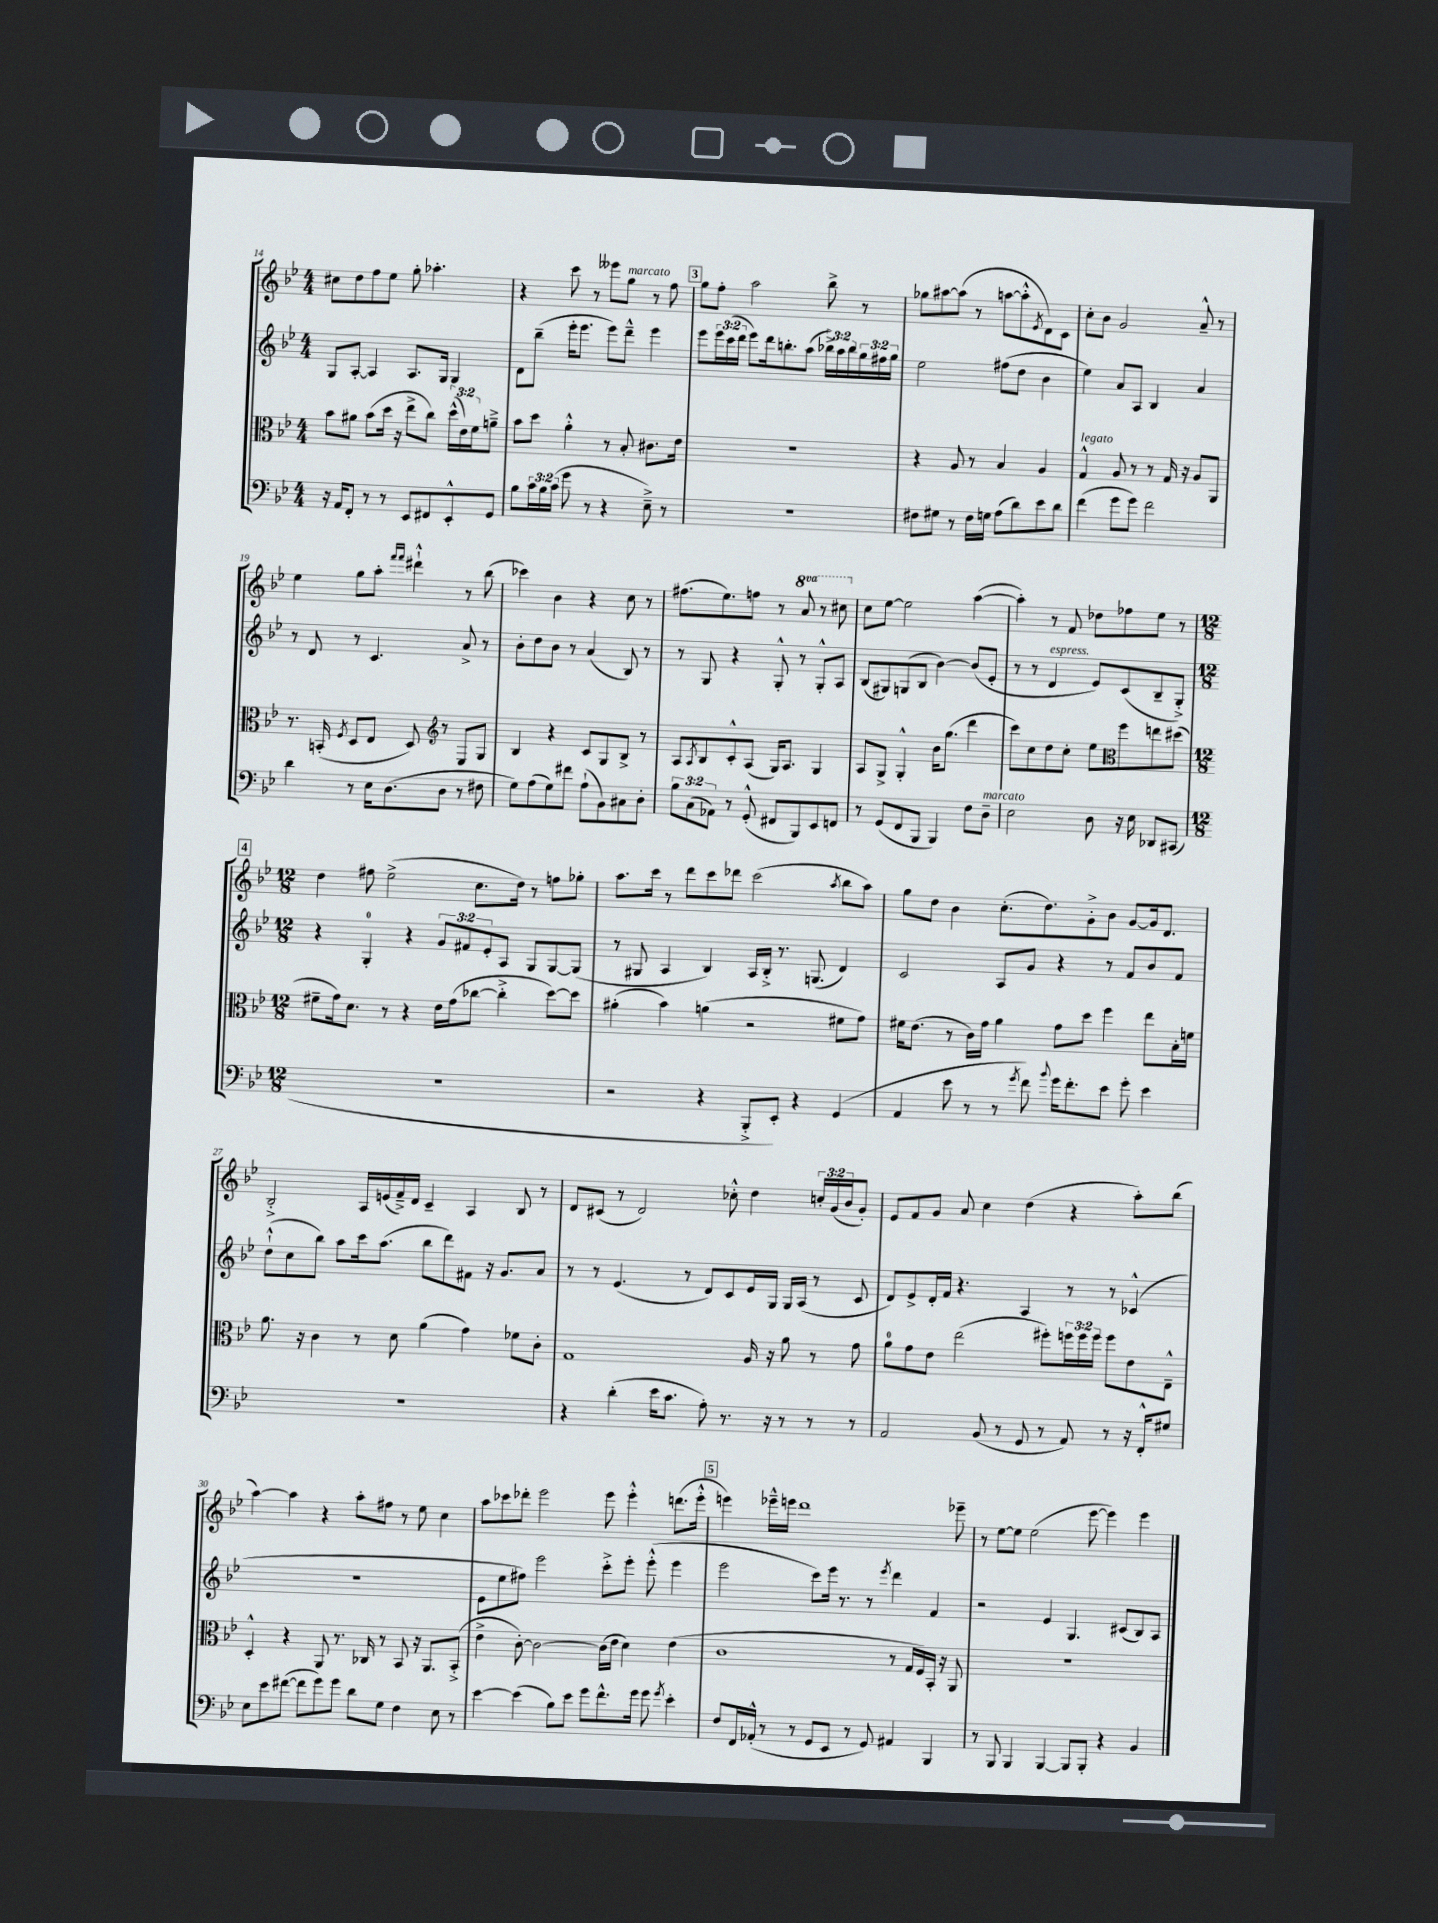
<<
\new StaffGroup <<
\new Staff = "s0" {
    \clef treble \key bes \major \numericTimeSignature \time 4/4 \override Staff.TupletNumber.text = #tuplet-number::calc-fraction-text \set Staff.ottavationMarkups = #ottavation-simple-ordinals
    cis''8 d''8 f''8 ees''8 g''8-. aes''4.-. |
    r4 c'''8 r8 eeses'''8 g''8^\markup { \italic "marcato" } r8 f''8 |
    \mark \markup { \box "3" } g''8 f''8-. a''2 bes''8-> r8 |
    ges''8 ais''8~ ais''8( r8 a''8~ a''8-.-^ \acciaccatura { ees'8 } d'8) c'8 |
    c''8-. bes'8 g'2 a'8---^ r8 |
    ees''4 g''8 a''8-. \grace { f'''16 f'''16 } dis'''4-!-^ r8 bes''8( |
    ces'''4) bes'4 r4 c''8 r8 |
    fis''8.( ees''8.) f''8 r8 \ottava #1 a''8 r8 cis'''8 \ottava #0 |
    c''8 ees''8~ ees''2 a''4~( |
    a''4-.) r8 f'8 des''8 fes''8 ees''8 r8 |
    \mark \markup { \box "4" } \numericTimeSignature \time 12/8 d''4 fis''8 ees''2->( c''8. d''16) r8 f''8 ges''8-. |
    a''8. c'''16 r8 d'''8 c'''8 des'''8 c'''2( \acciaccatura { a''8 } bes''8 a''8) |
    g''8 d''8 bes'4 c''8.-.( d''8.) g'8-.-> bes'8 g'8~ g'16 d'8. |
    bes2-.-> a16 e'16( f'16--->) d'16 c'4-- a4 bes8 r8 |
    d'8 cis'8( r8 d'2) ces''8-.-^ d''4 \tuplet 3/2 { c''16-. g'16( bes'16 } g'8-.) |
    ees'8 f'8 g'8 a'8 c''4 d''4( r4 a''8-.) bes''8( |
    a''4~) a''4 r4 a''8-. fis''8 r8 ees''8 c''4 |
    a''8 ces'''8 des'''8-. ees'''2 ees'''8 ees'''4-.-^ d'''8.( ees'''16-.-^ |
    \mark \markup { \box "5" } e'''4) ees'''16---^ e'''16 d'''1 ees'''8-- |
    r8 ees''8~ ees''8 ees''2( ees'''8~ ees'''4) ees'''4 \bar "|." |
}
\new Staff = "s1" {
    \clef treble \key bes \major \numericTimeSignature \time 4/4 \override Staff.TupletNumber.text = #tuplet-number::calc-fraction-text
    g8 a8~-. a4 a8. g16 g4 |
    d'8 bes''8--( ees'''16-. ees'''8. ees'''8) d'''8---^ ees'''4 |
    \mark \markup { \box "3" } ees'''8 \tuplet 3/2 { ees'''16 c'''16( d'''16 } ees'''8) d'''16 b''8.-. a''8( \tuplet 3/2 { bes''16->) a''16 bes''16 } \tuplet 3/2 { g''16 fis''16 g''16 } |
    ees''2 fis''8( d''8 bes'4 |
    ees''4) a'8 a8 bes4 a'4 |
    r8 d'8 r8 c'4. a'8-> r8 |
    bes'8-. d''8 bes'8 r8 a'4( bes8) r8 |
    r8 g8 r4 g8-.-^ r8 g8-.-^ a8 |
    bes8( gis8) g8( bes8 bes'4~) bes'8( ees'8-. |
    r8 r8 d'4^\markup { \italic "espress." } ees'8) c'8( bes8-- g8-.->) |
    \mark \markup { \box "4" } \numericTimeSignature \time 12/8 r4 g4-0-. r4 \tuplet 3/2 { g'8 fis'8 ees'8-. } a8 g8 g8~ g8( |
    r8 gis8 a4 bes4) a16 bes16-.-> r8. g8.( d'4) |
    c'2 a8 g'8 r4 r8 f'8 bes'8 f'8 |
    d''8-!-^( c''8 bes''8) a''8 c'''16 a''8.( bes''8 d'''8) fis'8 r16 g'8. a'8 |
    r8 r8 ees'4.( r8 d'8) c'8 ees'16 g16 g16 a16( r8 c'8 |
    d'8) ees'8-> d'16-. f'16 r4. a4 r8 r8 ces'4-^( |
    R1. |
    ees'8 ees''8 fis''8) ees'''2 c'''8-.-> ees'''8-. ees'''8-.-^( ees'''4 |
    \mark \markup { \box "5" } ees'''2 c'''8) ees'''16 r8. r8 \acciaccatura { ees'''8 } d'''4 f'4 |
    r2 ees'4 g4. cis'8( bes8) a8 \bar "|." |
}
\new Staff = "s2" {
    \clef alto \key bes \major \numericTimeSignature \time 4/4 \override Staff.TupletNumber.text = #tuplet-number::calc-fraction-text
    bes'8 ais'8 bes'8( d''16 r16 ees''8-> c''8) \tuplet 3/2 { d''16-^( ees'16) f'16 } a'8---> |
    bes'8 d''8 a'4-.-^ r8 bes8-. cis'8. ees'16 |
    \mark \markup { \box "3" } R1 |
    r4 a8 r8 bes4 a4 |
    g4-^^\markup { \italic "legato" } a8 r8 r8 g16 r16 a8 a,8 |
    r8. b,16-.( \acciaccatura { f8 } d8 ees8 d8) r8 ees8 g8 |
    \clef treble bes4 r4 c'8 g8 bes8-> r8 |
    a8 \acciaccatura { a8 } bes8 c'8-.-^ a8( g16) a8. g4 |
    a8 g8-> g4-.-^ bes'16 g''8.( d'''4 |
    c'''8) c''8 d''8 c''8-. ees''8 f''8 e''8 dis''8( |
    \mark \markup { \box "4" } \numericTimeSignature \time 12/8 \clef alto fis'8-- g'16) d'8. r8 r4 ees'16 g'16( ces''8~ ces''4-.-> d''8~) d''8 |
    ais'4-.( bes'4) a'4( r2 fis'8 g'8) |
    fis'16 ees'8.( r8 c'16) g'16 a'4 g'8 d''8 f''4 ees''8 bes16-. f'16 |
    a'8. r16 c'4 r8 d'8 a'4( g'4) fes'8 c'8-. |
    g1 a16 r16 a'8 r8 g'8 |
    a'8-0 g'8 ees'8 ees''2( fis''8-.) \tuplet 3/2 { f''16 f''16 f''16 } f''8 ees'8 ees8---^ |
    d4-.-^ r4 a,8 r8. ces16 r8 bes,8 r16 a,8. bes,8-.->( |
    ees'4-> c'8~-.) c'2~ c'16( ees'16 d'4) ees'4( |
    \mark \markup { \box "5" } c'1 r8 g16 f16) bes,16-. r16 a,8 |
    R1. \bar "|." |
}
\new Staff = "s3" {
    \clef bass \key bes \major \numericTimeSignature \time 4/4 \override Staff.TupletNumber.text = #tuplet-number::calc-fraction-text
    r16 a,16 f,8-. r8 r8 ees,8 fis,8 ees,8-.-^ g,8 |
    bes8 \tuplet 3/2 { c'16 bes16 c'16( } g'8 r8 r4 ees8--->) r8 |
    \mark \markup { \box "3" } R1 |
    fis8 gis8 r8 fis16 g16 a8( d'8) ees'8 d'8 |
    f'4( g'8 g'8) f'2 |
    d'4 r8 ees16 d8.( d8 r8 fis8 |
    g8) a8( g8) fis'8 a8-!( bes,8) cis8 d8-. |
    \tuplet 3/2 { bes8 c8( aes,8) } r8 g,8-.-^( fis,8 bes,,8) ees,8 f,8 |
    r8 g,8( f,8 bes,,8 bes,,4) f8 d8--^\markup { \italic "marcato" } |
    ees2 d8 r16 ees16 des,8 cis,8( |
    \mark \markup { \box "4" } \numericTimeSignature \time 12/8 R1. |
    r2 r4 bes,,8-.-> ees,8-.) r4 g,4( |
    a,4 ees'8 r8 r8 \acciaccatura { g'8 } f'8) \appoggiatura { bes'8 } g'16 f'8.-. ees'8 g'8-. ees'4 |
    r1. |
    r4 d'4-.( ees'16 c'8. a8-.) r8. r16 r8 r8 r8 |
    a,2 bes,8( r8 g,8 r8 a,8) r8 r16 f,16-.-^ gis8 |
    ees8 ees'8 fis'8~( fis'8 g'8) g'8 d'8 g8 f4 ees8 r8 |
    ees'4~ ees'4( bes8) ees'8 g'8 f'8.-^ g'16 g'8 \acciaccatura { g'8 } ees'4-. |
    \mark \markup { \box "5" } f8 f,16 aes,16-.-^( r8 r8 g,8 ees,8 r8 g,8) ais,4 bes,,4 |
    r8 bes,,8 bes,,4 bes,,4~ bes,,8 bes,,8-. r4 bes,4 \bar "|." |
}
>>
>>
\layout { \context { \Score currentBarNumber = #14 } }
